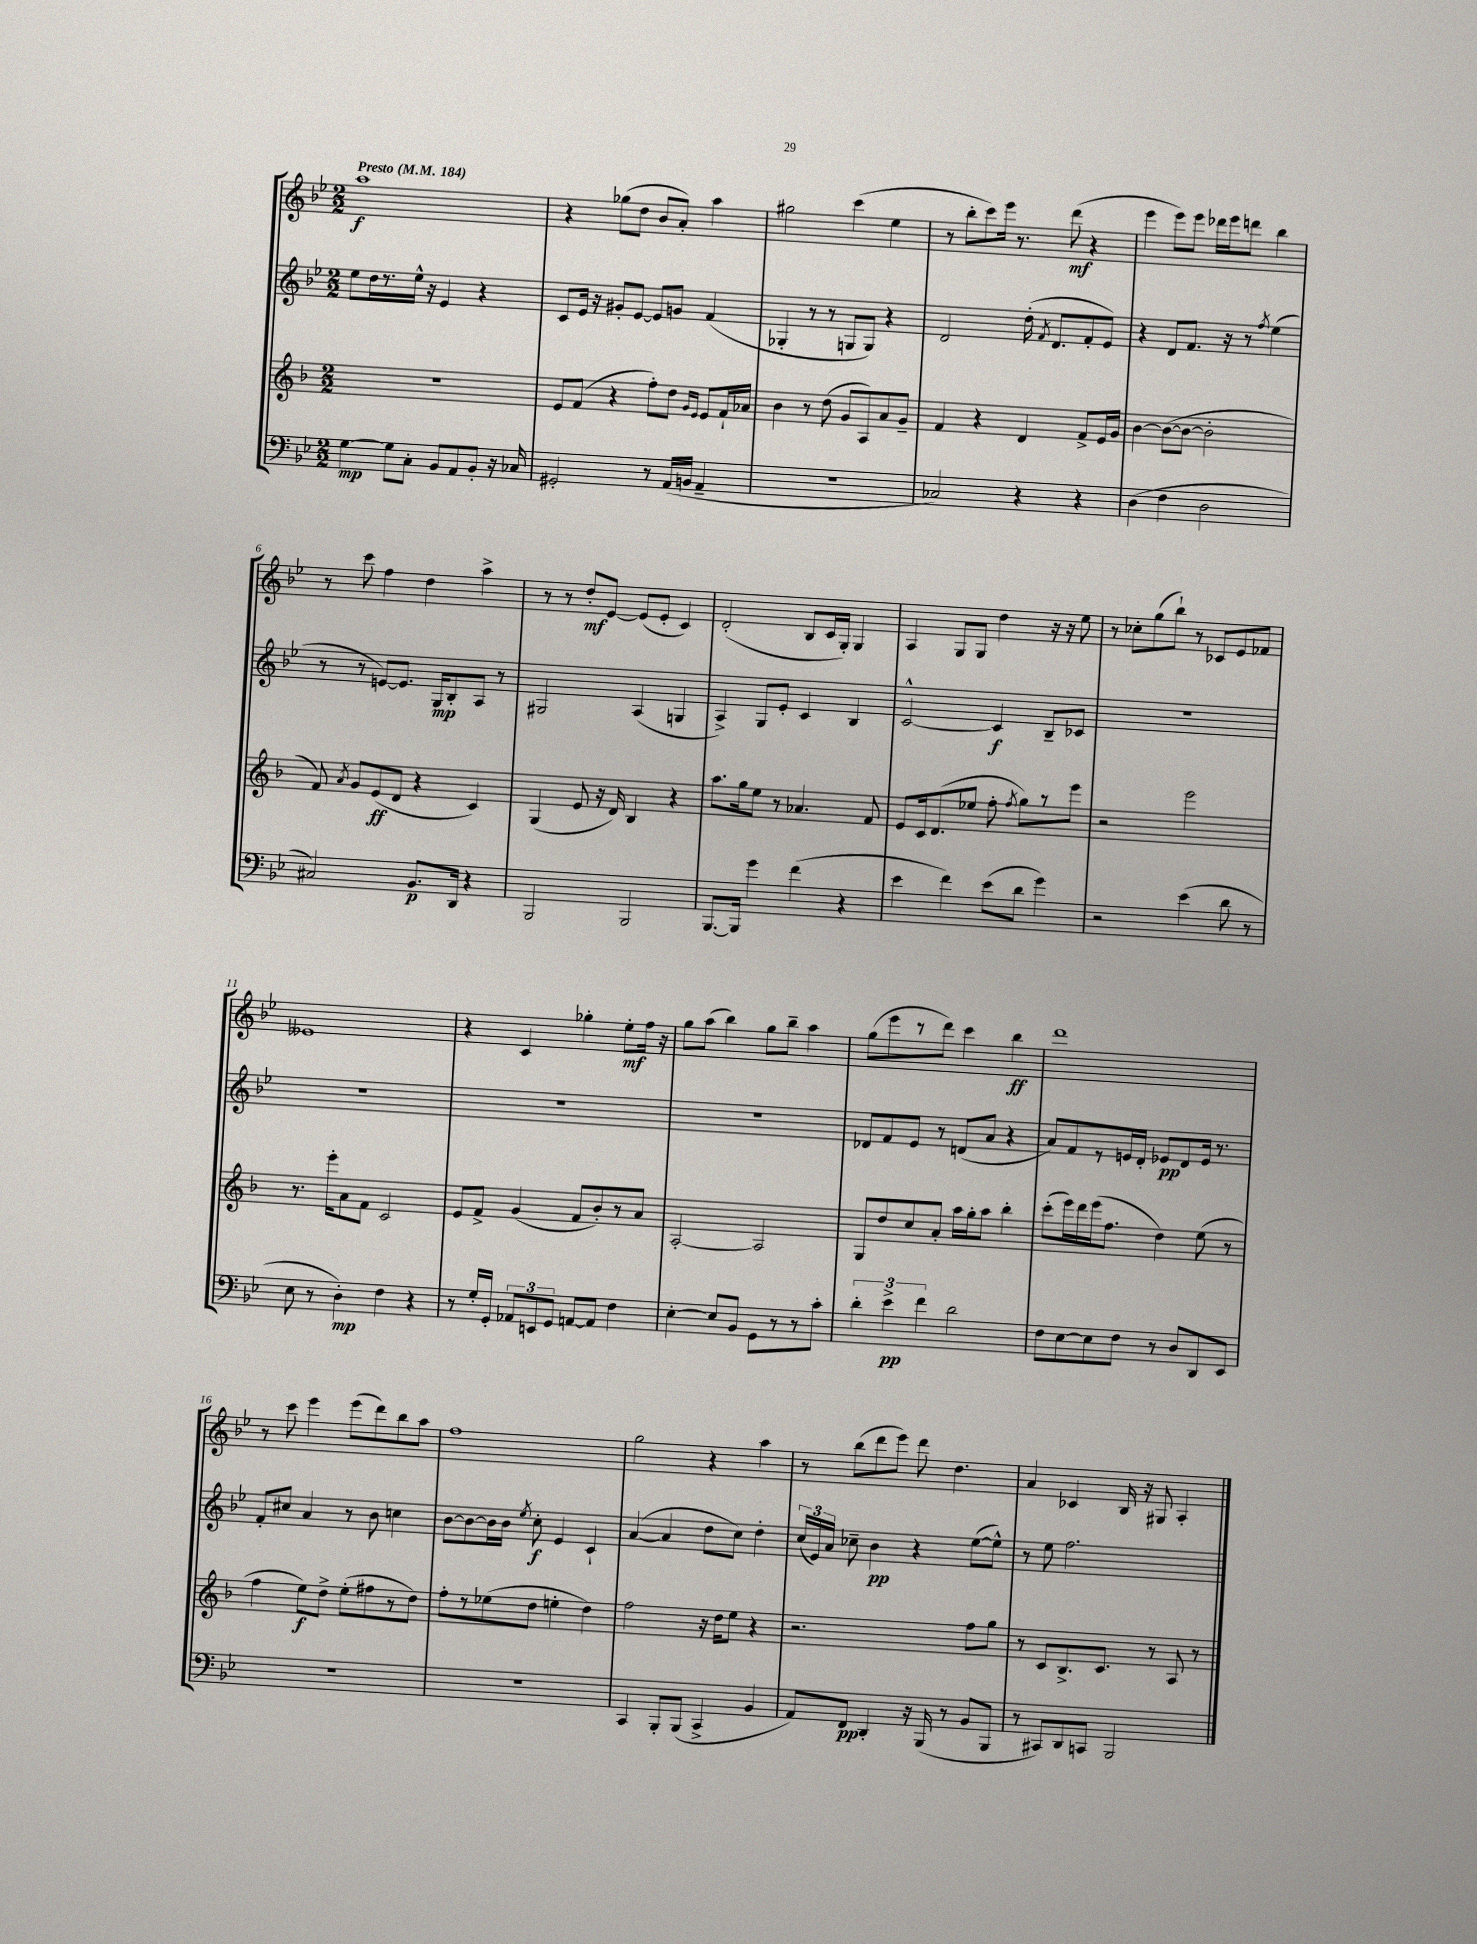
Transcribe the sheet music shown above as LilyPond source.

<<
\new StaffGroup <<
\new Staff = "s0" {
    \clef treble \key bes \major \numericTimeSignature \time 2/2 \tempo "Presto" 4 = 184
    \autoBeamOff a''1\f |
    r4 ges''8[( d''8] bes'8[ a'8]-.) a''4 |
    gis''2 c'''4( ees''4 |
    r8 bes''8[-. c'''8) ees'''16] r8. d'''8\mf( r4 |
    ees'''4 ees'''8[) ees'''8] des'''16[ ees'''16 d'''8] bes''4 |
    r8 c'''8 f''4 d''4 a''4-> |
    r8 r8 d''8[-.\mf ees'8]~ ees'8[( ees'8]-. c'4) |
    d'2-.( bes8[ c'16 g16]-.) g4 |
    a4 g8[ g8] d''4 r16 r16 ees''8 |
    r8 ces''8[-. g''8( bes''8]-!) r8 ces'8[ ees'8 fes'8] |
    eeses'1 |
    r4 c'4 ges''4-. ees''8[-.\mf f''16] r16 |
    g''8[ a''8]( bes''4) g''8[ bes''8]-- a''4 |
    g''8[( ees'''8 r8 d'''8]) c'''4 bes''4\ff |
    d'''1 |
    r8 c'''8 ees'''4 ees'''8[( d'''8) bes''8 a''8] |
    f''1 |
    g''2 r4 a''4 |
    r8 bes''8[( d'''8 ees'''8]) d'''8 d''4. |
    a'4 ces'4 bes16 r16 gis8 a4-. \bar "|." |
}
\new Staff = "s1" {
    \clef treble \key bes \major \numericTimeSignature \time 2/2
    \autoBeamOff ees''8[ d''16 r8. ees''16]-^ r16 ees'4 r4 |
    c'8[ ees'16] r16 gis'8[-. ees'8]~ ees'8[ g'8] f'4( |
    ges4-. r8 r8 g8[ g8]) r4 |
    d'2 d''16-.( \acciaccatura { f'8 } d'8.[ f'8-. ees'8]) |
    r4 d'8[ f'8.] r16 r8 \acciaccatura { f''8 } ees''4( |
    r8 r8 e'8[~) e'8.] g16[\mp bes8-. a8] r8 |
    gis2 a4( g4 |
    a4->) g8[ ees'8]-. c'4 bes4 |
    c'2~-^ c'4\f bes8[-- ces'8] |
    R1 |
    R1 |
    R1 |
    R1 |
    des'8[ f'8 ees'8] r8 d'8[( a'8] r4 |
    a'8[) f'8 r8 e'16 d'16]-. ees'8[\pp d'8 ees'16] r8. |
    f'8[-. cis''8] a'4 r8 bes'8 c''4 |
    bes'8[~ bes'8~ bes'16 bes'16] \acciaccatura { ees''8 } c''8-.\f ees'4 c'4-! |
    a'4~( a'4 d''8[ c''8]) d''4-. |
    \tuplet 3/2 { c''16[( ees'16) a'16] } ces''8-- bes'4\pp r4 ees''8[~( ees''8]-^) |
    r8 ees''8 f''2. \bar "|." |
}
\new Staff = "s2" {
    \clef treble \key f \major \numericTimeSignature \time 2/2
    \autoBeamOff R1 |
    e'8[ f'8]( r4 f''8[-.) d''8] \grace { g'16[ e'16] } e'8[ f'16-! aes'16] |
    bes'4 r8 d''8( g'8[ a8) a'8 g'8]-- |
    f'4 r4 d'4 f'8[-> e'16 g'16] |
    bes'4~ bes'8[~( bes'8]~ bes'2-. |
    f'8) \acciaccatura { a'8 } g'8[ e'8\ff( d'8] r4 c'4) |
    g4( e'8 r16 d'16) bes4 r4 |
    a''8.[ g''16 e''8] r8 aes'4. f'8 |
    e'8[ c'16 d'8.( ees''8] f''8-. \acciaccatura { f''8 } g''8[) r8 e'''8] |
    r2 e'''2 |
    r8. e'''16[-. a'8 f'8] c'2 |
    e'8[ f'8]-> g'4( f'8[ bes'8-.) r8 a'8] |
    a2~-. a2 |
    g8[ d''8 c''8 a'8]-. a''16[ g''16-. a''8] bes''4-. |
    c'''8[-.( e'''16) d'''16 e'''16( f''8.] d''4) e''8( r8 |
    f''4 e''8[\f) d''8]-> e''8[-.( fis''8 r8 d''8]) |
    f''8[-. r8 ees''8( d''8] e''4-. d''4) |
    f''2 r16 d''16[ e''8] r4 |
    r2. f''8[ g''8] |
    r8 c'8[ bes8.-> c'8.] r8 a8 r8 \bar "|." |
}
\new Staff = "s3" {
    \clef bass \key bes \major \numericTimeSignature \time 2/2
    \autoBeamOff g4~\mp g8[ c8]-. bes,8[ a,8 bes,8]-. r16 ces16 |
    gis,2-. r8 a,16[( b,16] a,4-- |
    r1 |
    ces2) r4 r4 |
    d4( f4 d2 |
    cis2) bes,8.[\p d,16] r4 |
    bes,,2 bes,,2 |
    bes,,8.[~ bes,,16] g'4 f'4( r4 |
    ees'4 f'4) ees'8[( d'8] g'4) |
    r2 ees'4( d'8 r8 |
    ees8 r8 d4-.\mp) f4 r4 |
    r8 g16[-. g,16]-. \tuplet 3/2 { aes,8[ e,8 g,8] } a,8[~ a,8] f4 |
    ees4~-. ees8[ bes,8] g,8[ r8 r8 c'8]-. |
    \tuplet 3/2 { d'4-. ees'4->\pp f'4 } d'2 |
    f8[ ees8~ ees8 f8] r8 d8[ d,8 ees,8] |
    R1 |
    R1 |
    c,4 bes,,8[-. bes,,8]( c,4-> bes,4 |
    a,8[) f,8]\pp d,4-. r16 bes,,16( r8 bes,8[ bes,,8] |
    r8 cis,8[) d,8 c,8] bes,,2 \bar "|." |
}
>>
>>
